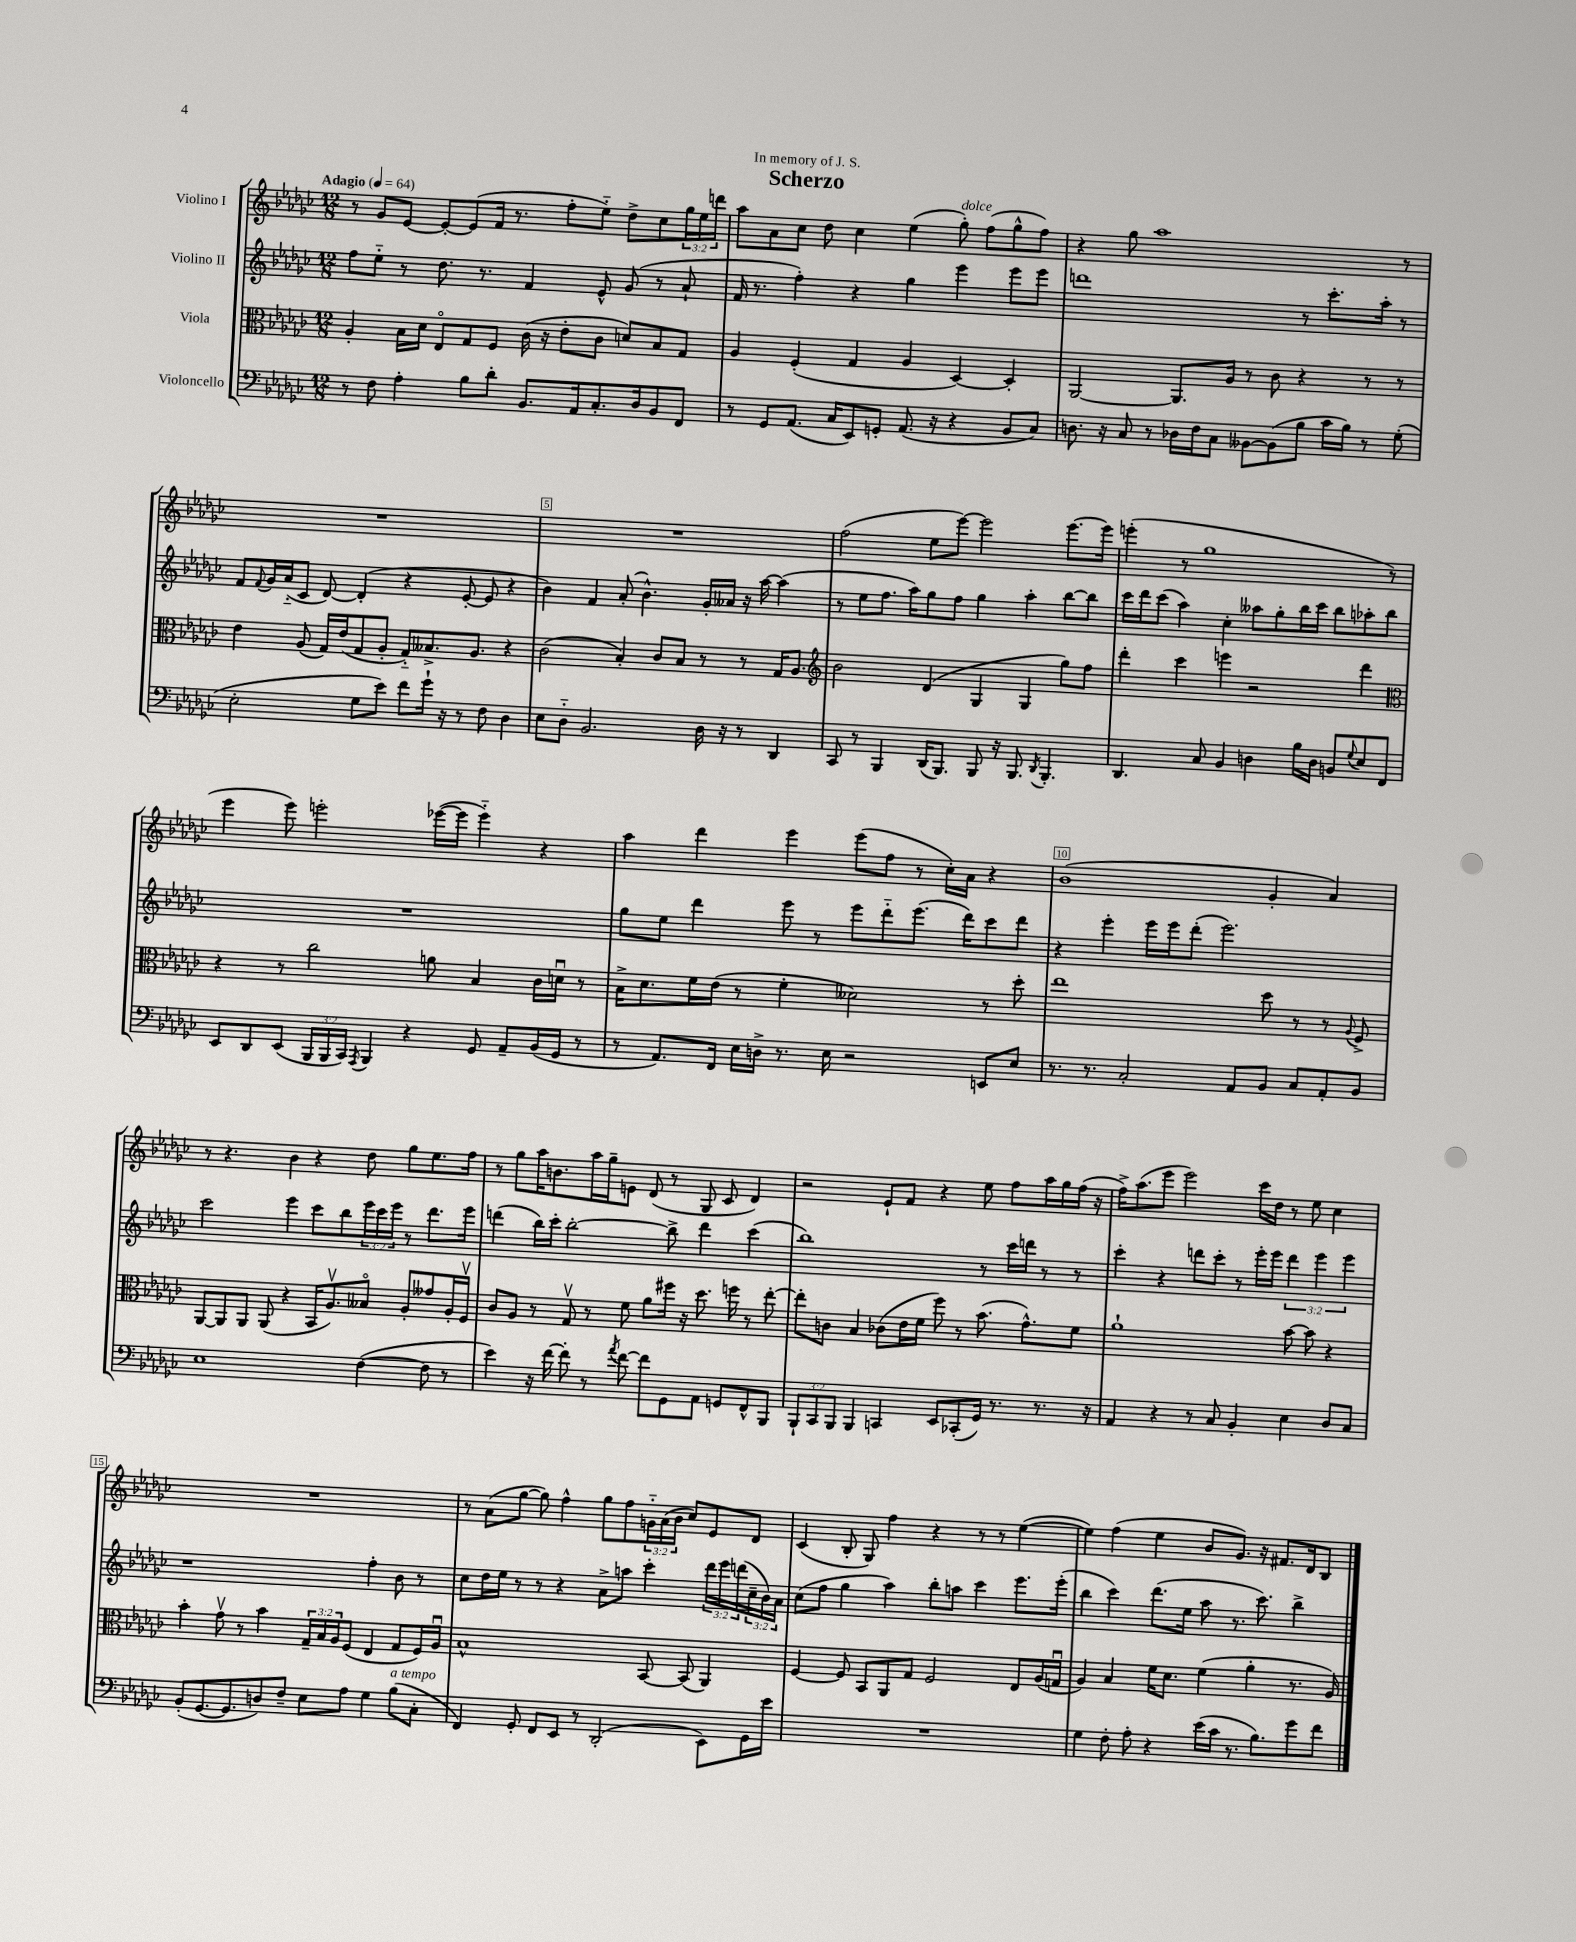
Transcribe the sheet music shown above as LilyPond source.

\header { title = "Scherzo" dedication = "In memory of J. S." }
<<
\new StaffGroup <<
\new Staff = "s0" \with { instrumentName = "Violino I" } {
    \clef treble \key ges \major \numericTimeSignature \time 12/8 \override Staff.TupletNumber.text = #tuplet-number::calc-fraction-text \tempo "Adagio" 4 = 64
    r8 ges'8 ees'8~ ees'8~-. ees'8( f'16 r8. f''8-. ees''8-_) des''8-> ces''8 \tuplet 3/2 { ges''16 ees''16 d'''16 } |
    aes''8 aes'8 ces''8 des''8 ces''4 ees''4( ges''8-.^\markup { \italic "dolce" }) f''8( ges''8-^ f''8) |
    r4 ges''8 aes''1 r8 |
    R1. |
    R1. |
    f''2( ees''8 ees'''8~) ees'''2 ees'''8.~ ees'''16 |
    e'''4-.( r8 ges''1 r8 |
    ees'''4 ees'''8) e'''2-. ees'''16~( ees'''16 ees'''4-_) r4 |
    aes''4 des'''4 ees'''4 ees'''8( f''8 r8 ces''16-.) aes'16 r4 |
    bes'1( ges'4-. aes'4) |
    r8 r4. bes'4 r4 des''8 ges''8 ees''8. f''16 |
    r8 ges''8 aes''16 b'8. aes''16 ges''16-- e'8 des'8( r8 ges8 ces'8 des'4) |
    r2 ees'8-! f'8 r4 ees''8 f''8 aes''16 ges''16 f''16( r16 |
    f''16->) aes''8.( ees'''8 ees'''2) ces'''16 des''16 r8 ees''8 ces''4 |
    R1. |
    r8 aes'8( ges''8~ ges''8) f''4-^ ges''8 f''8 \tuplet 3/2 { g'16-_ aes'16( bes'16 } ces''8) ees'8 des'8 |
    ces'4( bes8-. ges8) f''4 r4 r8 r8 ees''4~( |
    ees''4) f''4( ees''4 bes'8 ges'8.) r16 fis'8. des'16 bes8 \bar "|." |
}
\new Staff = "s1" \with { instrumentName = "Violino II" } {
    \clef treble \key ges \major \numericTimeSignature \time 12/8 \override Staff.TupletNumber.text = #tuplet-number::calc-fraction-text
    f''8 ees''8-_ r8 des''8. r8. f'4 ees'8-^ ges'8( r8 aes'8-! |
    f'16 r8. f''4-.) r4 ges''4 ees'''4 ees'''8 ees'''8 |
    d'''1 r8 ces'''8.-. aes''16-. r8 |
    f'8 \appoggiatura { f'8 } ges'16 aes'16-_( ces'8 des'8~) des'4-.( r4 ees'8~-. ees'8 r4 |
    bes'4) f'4 aes'8-.( bes'4.-^) ges'16-. aeses'16 r16 aes''16~ aes''4( |
    r8 ees''8 f''8. aes''16) ges''8 f''8 ges''4 aes''4-. bes''8~ bes''8 |
    ces'''16 des'''16 ces'''8( aes''4) ces''4-. aeses''8 ges''8-. bes''16 ces'''16 bes''8 aes''8-. bes''8 |
    R1. |
    ges''8 ees''8 des'''4 ees'''8 r8 ees'''8 des'''8-_ ees'''8.( des'''16) ces'''8 des'''8 |
    r4 ees'''4-. ees'''16 ees'''16 des'''8-.( ees'''2.) |
    ces'''2 ees'''4 ces'''8 bes''8 \tuplet 3/2 { ees'''16 ces'''16 ees'''16 } r8 des'''8. ees'''16 |
    d'''4( bes''16) ces'''16-. bes''2~-. bes''8-> d'''4 ces'''4( |
    bes''1) r8 ces'''16 d'''16 r8 r8 |
    ces'''4-. r4 d'''8 ces'''8-. r8 ees'''16-. ees'''16 \tuplet 3/2 { d'''4 ees'''4 ees'''4 } |
    r1 f''4-. bes'8 r8 |
    ces''8 des''16 ees''16 r8 r8 r4 aes'8-> a''8 ces'''4-. \tuplet 3/2 { des'''16 ees'''16 d'''16( } \tuplet 3/2 { ces''16-- bes'16) aes'16 } |
    ces''8( f''8 ges''4 aes''4) bes''8-. a''8 ces'''4 ees'''8. ees'''16-.( |
    bes''4 ces'''4) des'''8.( ees''16 aes''8 r8. ces'''8.) bes''4-> \bar "|." |
}
\new Staff = "s2" \with { instrumentName = "Viola" } {
    \clef alto \key ges \major \numericTimeSignature \time 12/8 \override Staff.TupletNumber.text = #tuplet-number::calc-fraction-text
    aes4-. bes16 des'16 ees8\flageolet ges8 f8 ces'16( r16 ees'8-. ces'8 d'8) bes8 ges8 |
    aes4 f4-.( ges4 aes4 des4~) des4-. |
    aes,2~ aes,8. aes16 r8 ces'8 r4 r8 r8 |
    ees'4 aes8( ges16) ees'16( ges8 aes8-. ges8-_) beses8.-> aes8. r4 |
    ces'2( bes4-.) ces'8 bes8 r8 r8 ges16 aes8. |
    \clef treble bes'2 des'4( ges4 ges4 ges''8) f''8 |
    des'''4-. ces'''4 e'''4 r2 des'''4 |
    \clef alto r4 r8 ces''2 a'8 bes4 ces'16 d'16\downbow r8 |
    bes16-> des'8. f'16 ees'16( r8 f'4-. deses'2) r8 des''8-. |
    ees''1 des''8 r8 r8 \appoggiatura { aes8 } f8-> |
    aes,8~ aes,8 aes,8 aes,8( r4 bes,16 aes8.\upbow) beses8\flageolet aes8-. geses'8 aes16-. f16\upbow |
    ces'8 aes8 r8 ges8\upbow r8 f'8 aes'8 fis''16 r16 des''8. f''16 r8 ees''8~-. |
    ees''8-. c'8 bes4 ces'8( ees'16 f'16 f''8) r8 bes'8.( ges'8.-^) f'8 |
    aes'1-! bes'8~ bes'8 r4 |
    bes'4-. ges'8\upbow r8 bes'4 \tuplet 3/2 { ges16-- bes16 aes16 } f8( ees4 ges8 f16) aes16\downbow |
    bes1-^ bes,8~ bes,8( aes,4) |
    f4~ f8 bes,8 aes,8 ges8 f2 ees8 aes16( g16\downbow |
    aes4) bes4 f'16 des'8. f'4( aes'4-. r8. aes16) \bar "|." |
}
\new Staff = "s3" \with { instrumentName = "Violoncello" } {
    \clef bass \key ges \major \numericTimeSignature \time 12/8 \override Staff.TupletNumber.text = #tuplet-number::calc-fraction-text
    r8 f8 aes4-. bes8 des'8-. bes,8. aes,16 ces8.-. des16 bes,8 f,8 |
    r8 ges,8 aes,8.( ces16 ees,8) g,8-. aes,8.( r16 r4 bes,8 ces8) |
    d8. r16 ces8 r8 des16 f16 ces8 beses,8~ beses,8( bes8 ces'16 bes16) r8 ges8-.( |
    ees2-. ges8 ees'8) f'8 ges'16-! r16 r8 f8 des4 |
    ees8 des8-_ bes,2. des16 r16 r8 des,4 |
    ces,8 r8 bes,,4 des,16( bes,,8.) bes,,8 r16 bes,,8. \acciaccatura { des,8 } bes,,4.-. |
    des,4. ces8 bes,4 d4 bes16 d16 b,8 \appoggiatura { ges8 } ees8 f,8 |
    ees,8 des,8 ees,8( \tuplet 3/2 { bes,,16 bes,,16 ces,16) } \acciaccatura { aes,,8 } bes,,4 r4 ges,8 aes,8-- bes,16( ges,16 r8 |
    r8 aes,8.) f,16 ees16 d16-> r8. ees16 r2 e,8 ees8 |
    r8. r8. ces2-. aes,8 bes,8 ces8 aes,8-. bes,8 |
    ees1 f4~( f8 r8 |
    ees'4) r16 f'16~ f'8-. r8 \acciaccatura { aes'8 } f'8~ f'8 ges,8 aes,8 g,8 f,8-^ bes,,8 |
    \tuplet 3/2 { bes,,8-! ces,8 bes,,8 } bes,,4 c,4 ees,8 ces,8-.( ges,16) r8. r8. r16 |
    aes,4 r4 r8 ces8 bes,4-. ees4 des8 ces8 |
    bes,8-.( ges,8.~ ges,8. d8) f8-- ees8 aes8 ges4 bes8^\markup { \italic "a tempo" }( ces8-. |
    f,4) ges,8-. f,8 ees,8 r8 des,2-.( ees,8) ges,16 ees'16 |
    R1. |
    ges4 f8-. aes8-. r4 ees'16( ces'16 r8. bes8.) ges'8 f'8 \bar "|." |
}
>>
>>
\layout { \context { \Score \override BarNumber.break-visibility = ##(#f #t #t) barNumberVisibility = #(every-nth-bar-number-visible 5) \override BarNumber.stencil = #(make-stencil-boxer 0.1 0.3 ly:text-interface::print) } }
